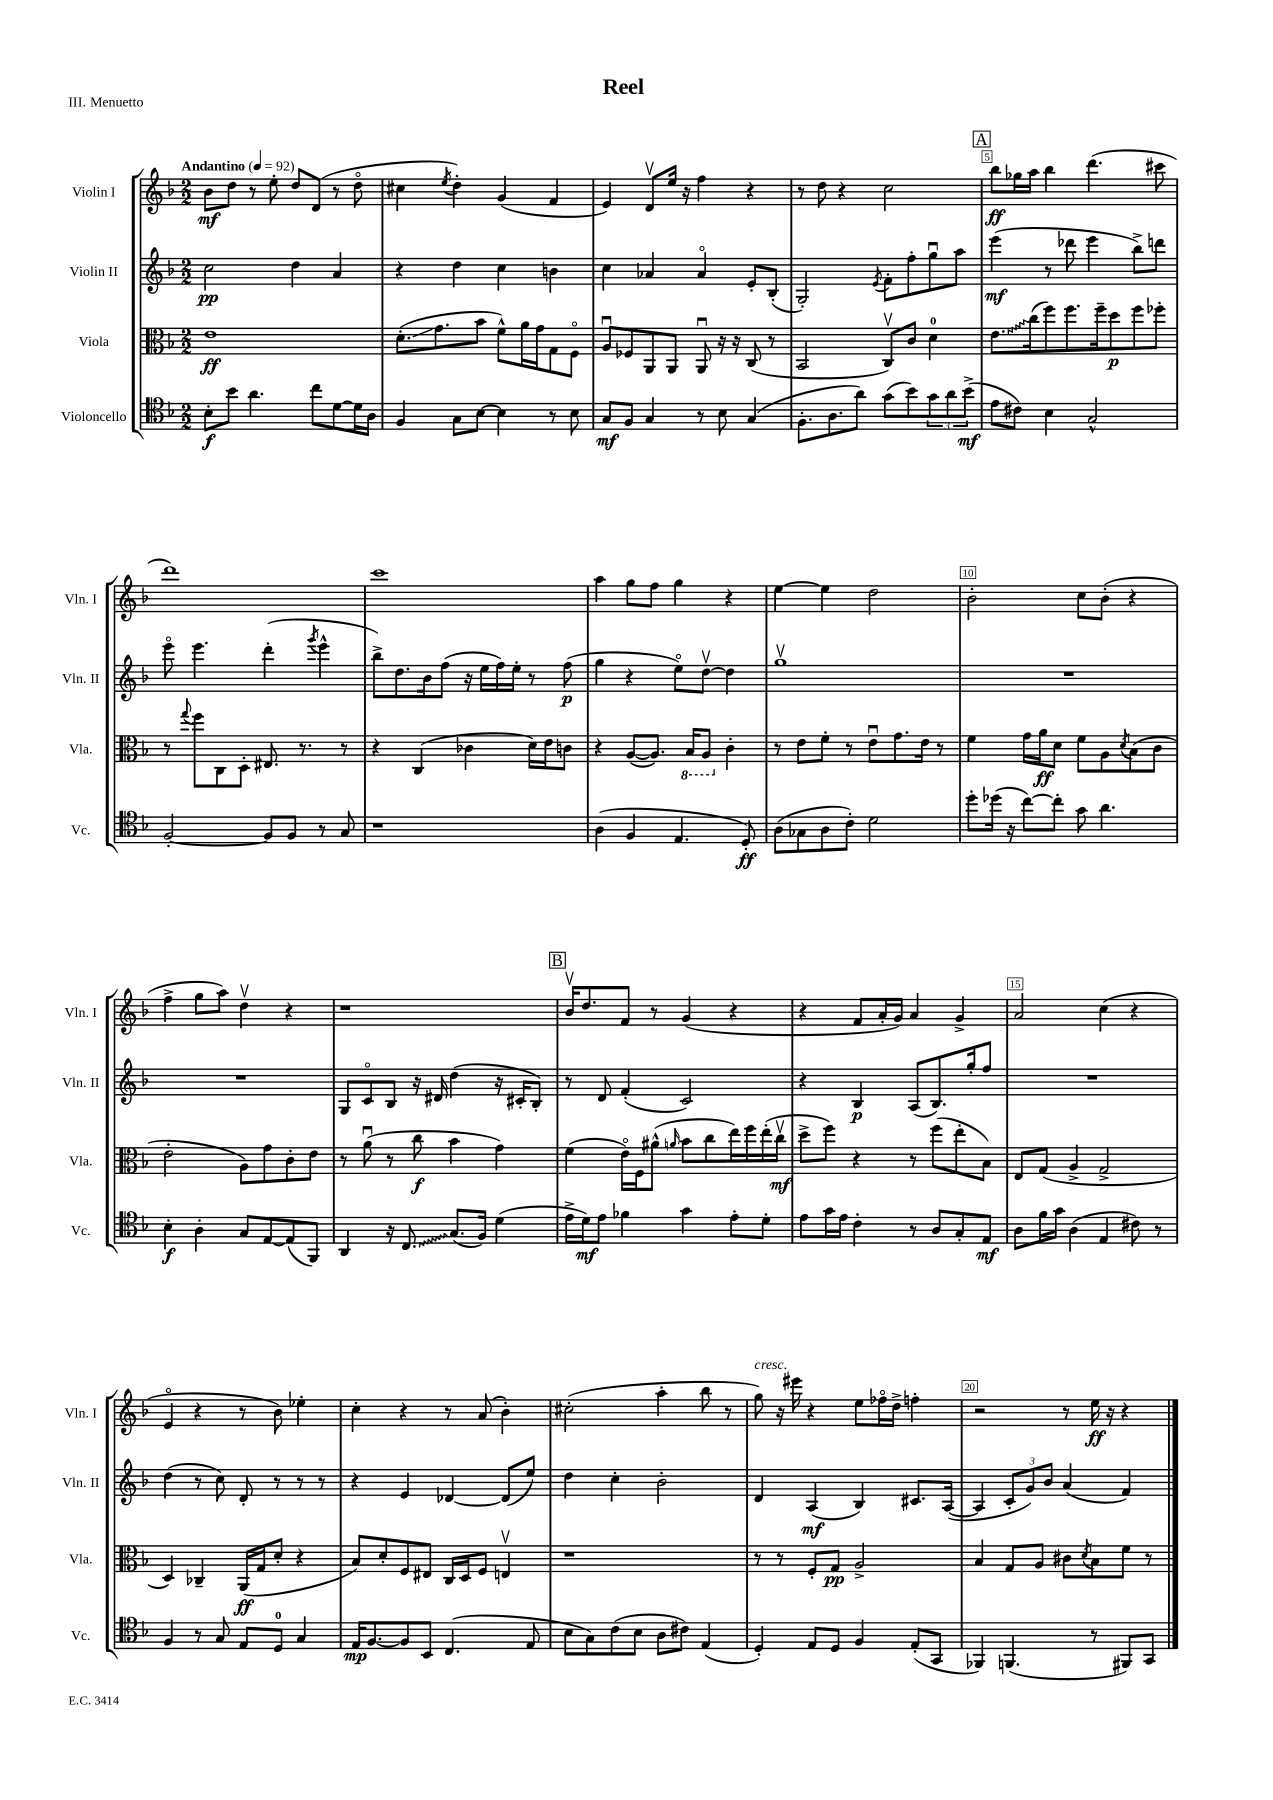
\header { title = "Reel" piece = "III. Menuetto" }
<<
\new StaffGroup <<
\new Staff = "s0" \with { instrumentName = "Violin I" shortInstrumentName = "Vln. I" } {
    \clef treble \key f \major \numericTimeSignature \time 2/2 \tempo "Andantino" 4 = 92
    bes'8\mf d''8 r8 e''8-. d''8 d'8( r8 d''8\flageolet |
    cis''4 \acciaccatura { e''8 } d''4-.) g'4( f'4 |
    e'4) d'8\upbow e''16 r16 f''4 r4 |
    r8 d''8 r4 c''2 |
    \mark \markup { \box "A" } bes''8\ff ges''16 a''16 bes''4 d'''4.( cis'''8 |
    d'''1) |
    c'''1 |
    a''4 g''8 f''8 g''4 r4 |
    e''4~ e''4 d''2 |
    bes'2-. c''8 bes'8-.( r4 |
    f''4-> g''8 a''8) d''4\upbow r4 |
    r1 |
    \mark \markup { \box "B" } bes'16\upbow d''8. f'8 r8 g'4( r4 |
    r4 f'8 a'16-. g'16) a'4 g'4-> |
    a'2 c''4( r4 |
    e'4\flageolet r4 r8 bes'8) ees''4-. |
    c''4-. r4 r8 a'8( bes'4-.) |
    cis''2-.( a''4-. bes''8 r8 |
    g''8^\markup { \italic "cresc." }) r16 eis'''16 r4 e''8 fes''16\flageolet d''16-> f''4-. |
    r2 r8 e''16\ff r16 r4 \bar "|." |
}
\new Staff = "s1" \with { instrumentName = "Violin II" shortInstrumentName = "Vln. II" } {
    \clef treble \key f \major \numericTimeSignature \time 2/2
    c''2\pp d''4 a'4 |
    r4 d''4 c''4 b'4 |
    c''4 aes'4 aes'4\flageolet e'8-. bes8-.( |
    g2-.) \acciaccatura { e'8 } f'8-. f''8-. g''8\downbow a''8 |
    \mark \markup { \box "A" } e'''4\mf( r8 des'''8 e'''4 bes''8->) d'''8 |
    e'''8\flageolet e'''4. d'''4-.( \acciaccatura { g'''8 } e'''4-^ |
    bes''8->) d''8. bes'16 f''8( r16 e''16 f''16) e''16-. r8 f''8\p( |
    g''4 r4 e''8\flageolet) d''8~\upbow d''4 |
    g''1\upbow |
    R1 |
    R1 |
    g8 c'8\flageolet bes8 r16 dis'16 d''4( r16 cis'16-. bes8-.) |
    \mark \markup { \box "B" } r8 d'8 f'4-.( c'2) |
    r4 bes4\p a8( bes8.) g''16-. f''8 |
    R1 |
    d''4( r8 c''8) d'8-. r8 r8 r8 |
    r4 e'4 des'4~ des'8( e''8) |
    d''4 c''4-. bes'2-. |
    d'4 a4\mf( bes4) cis'8. a16~( |
    a4 \tuplet 3/2 { c'8-. g'8) bes'8 } a'4( f'4) \bar "|." |
}
\new Staff = "s2" \with { instrumentName = "Viola" shortInstrumentName = "Vla." } {
    \clef alto \key f \major \numericTimeSignature \time 2/2
    e'1\ff |
    d'8.-.\glissando( g'8. bes'8 f'8-^) a'16 g'16 g8 f8\flageolet |
    a8\downbow fes8 a,8 a,8 a,8\downbow r16 r16 c8( r8 |
    bes,2 c8\upbow) c'8 d'4-0 |
    \mark \markup { \box "A" } \once \override Glissando.style = #'zigzag e'8.\glissando c''16( f''8) f''8. f''16-- d''8\p f''8 fes''8-. |
    r8 \appoggiatura { g''8 } f''8 c8 d8-. eis8. r8. r8 |
    r4 c4( ces'4 d'16) e'16 c'8 |
    r4 a8~( a8.) \ottava #-1 bes,16 a,8 \ottava #0 c'4-. |
    r8 e'8 f'8-. r8 e'8\downbow g'8. e'16 r8 |
    f'4 g'16 a'16\ff d'8 f'8 a8 \acciaccatura { d'8 } bes8( c'8 |
    e'2-. a8) g'8 c'8-. e'8 |
    r8 a'8\downbow( r8 c''8\f bes'4 g'4) |
    \mark \markup { \box "B" } f'4( e'16\flageolet) f16 ais'8-^( \grace { a'16 } bes'8 c''8 e''16) f''16 e''16-.( c''16\upbow\mf |
    d''8-> f''8) r4 r8 f''8( e''8-. bes8) |
    e8 g8( a4-> g2-> |
    d4) ces4-- a,16\ff( g16 d'8-. r4 |
    bes8) d'8-. f8 eis8 c16 d16 f8 e4\upbow |
    r1 |
    r8 r8 f8-. g8\pp a2-> |
    bes4 g8 a8 cis'8 \acciaccatura { d'8 } bes8 f'8 r8 \bar "|." |
}
\new Staff = "s3" \with { instrumentName = "Violoncello" shortInstrumentName = "Vc." } {
    \clef tenor \key f \major \numericTimeSignature \time 2/2
    bes8-.\f bes'8 a'4. c''8 d'8~ d'16 a16 |
    f4 g8 bes8~ bes4 r8 bes8 |
    g8\mf f8 g4 r8 bes8 g4( |
    f8.-. a8. a'8) g'8( bes'8) \tuplet 3/2 { g'8 a'8 bes'8->\mf( } |
    \mark \markup { \box "A" } e'8 cis'8) bes4 g2-^ |
    f2~-. f8 f8 r8 g8 |
    r1 |
    a4( f4 e4. d8-.\ff) |
    a8( ges8 a8 c'8-.) d'2 |
    d''8-. des''16( r16 c''8~) c''8-. g'8 a'4. |
    bes4-.\f a4-. g8 e8~ e8( f,8) |
    a,4 r16 \once \override Glissando.style = #'zigzag c8.\glissando g8.( f16) d'4( |
    \mark \markup { \box "B" } e'16-> d'16\mf) e'8 fes'4 g'4 e'8-. d'8-. |
    e'8 g'16 e'16 c'4-. r8 a8 g8-. e8\mf |
    a8 f'16 g'16 a4( e4 cis'8) r8 |
    f4 r8 g8 e8 d8-0 g4 |
    e16\mp f8.~ f8 bes,8 c4.( e8 |
    bes8 g8) c'8( bes8 a8 cis'8) e4( |
    d4-.) e8 d8 f4 e8-.( g,8 |
    fes,4) f,4.( r8 fis,8) g,8 \bar "|." |
}
>>
>>
\layout { \context { \Score \override BarNumber.break-visibility = ##(#f #t #t) barNumberVisibility = #(every-nth-bar-number-visible 5) \override BarNumber.stencil = #(make-stencil-boxer 0.1 0.3 ly:text-interface::print) } }
